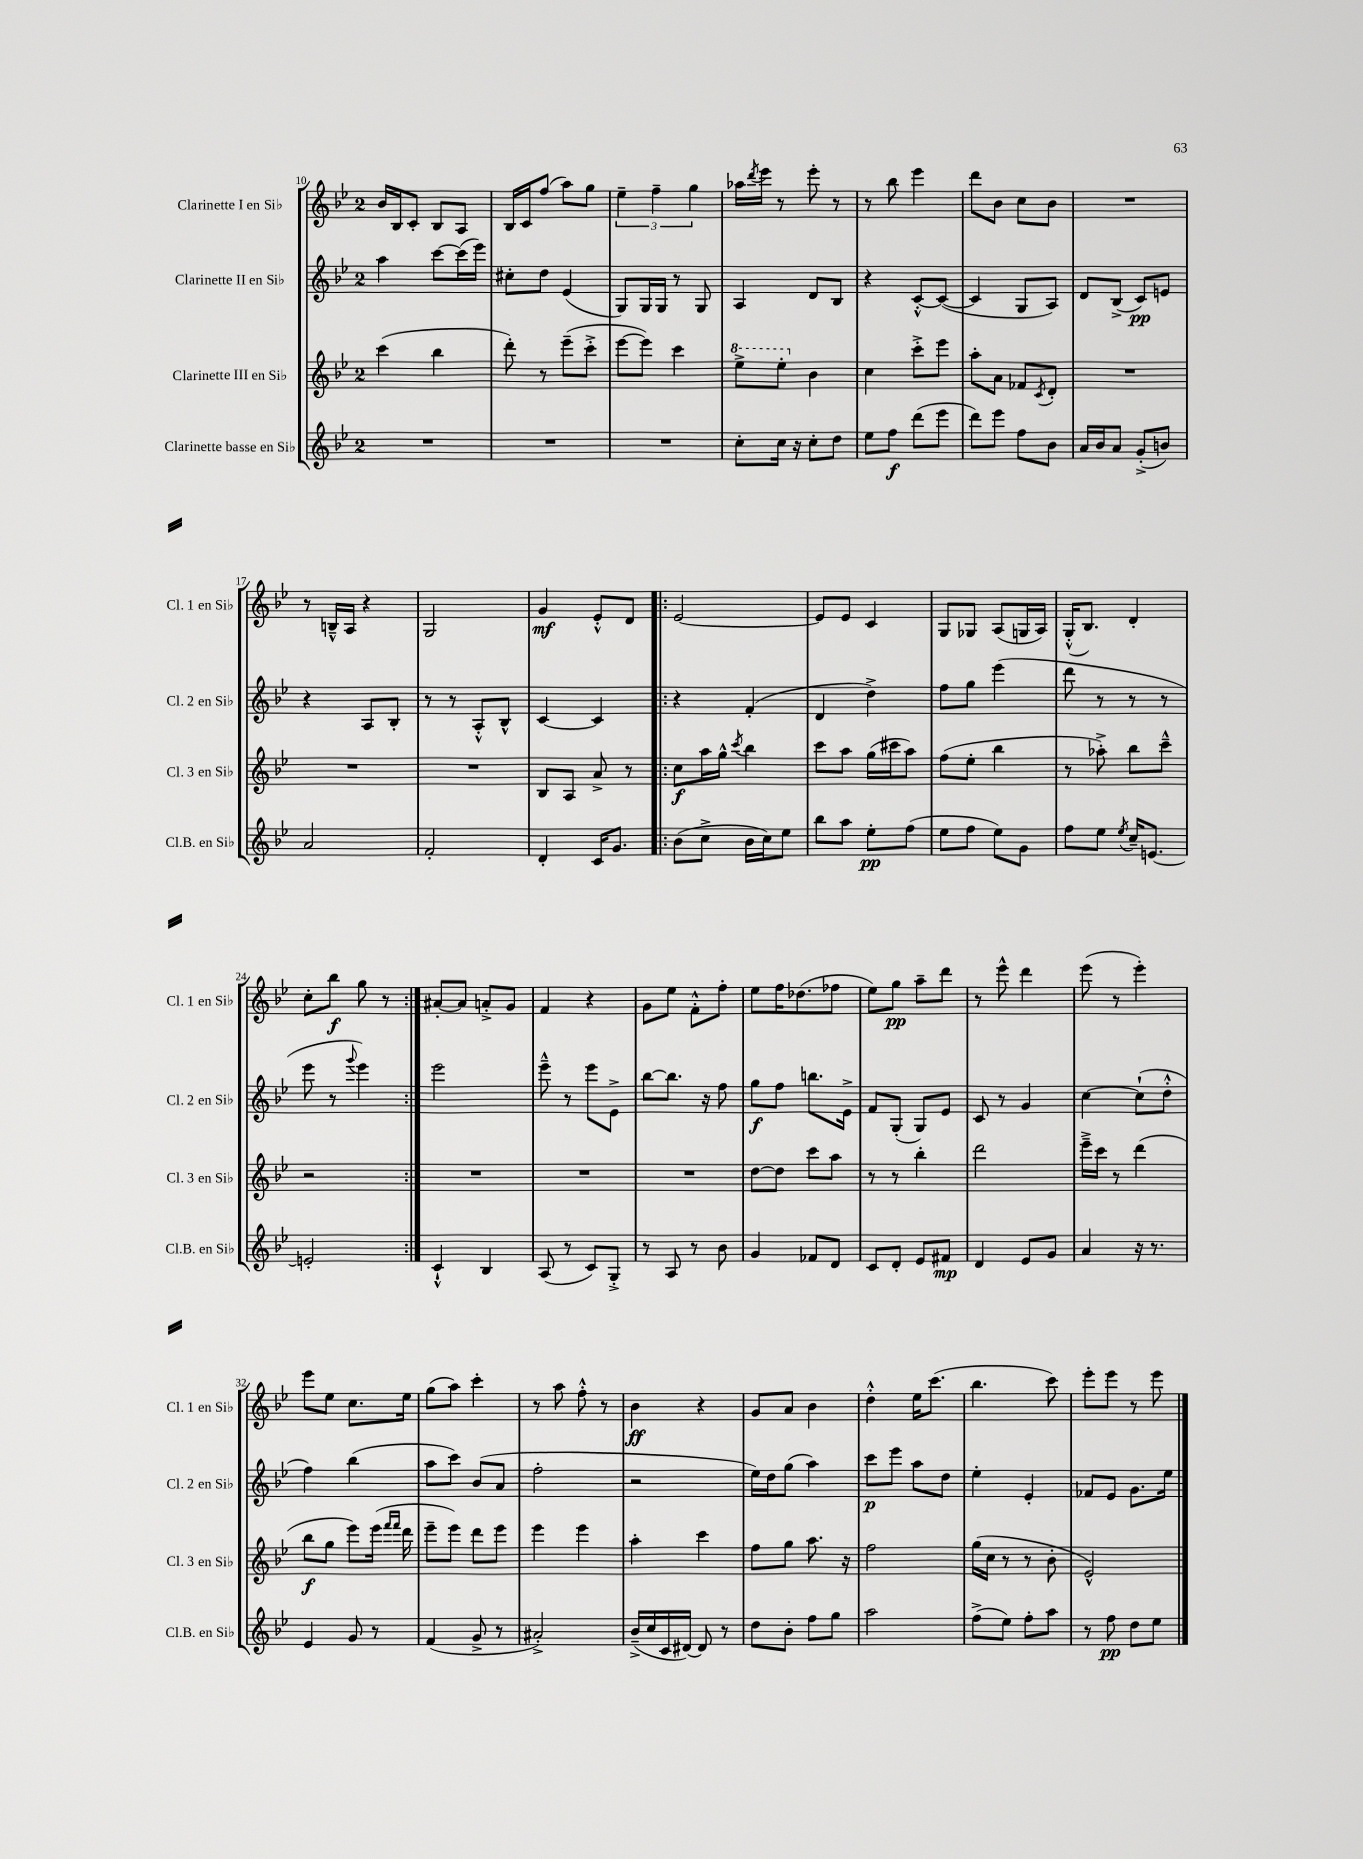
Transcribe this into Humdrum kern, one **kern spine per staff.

**kern	**kern	**kern	**kern
*staff4	*staff3	*staff2	*staff1
*clefG2	*clefG2	*clefG2	*clefG2
*k[b-e-]	*k[b-e-]	*k[b-e-]	*k[b-e-]
*M2/4	*M2/4	*M2/4	*M2/4
2r	(4ccc\	4aa\	16b-/LL
.	.	.	16B-/J
.	.	.	8c'/J
.	4bb-\	[8ccc\L	8B-/L
.	.	(16ccc\]L	8A/J
.	.	16eee-\JJ)	.
=	=	=	=
2r	8ddd'\)	8cc#'\L	16B-/LL
.	.	.	16c/J
.	8r	8dd\J	(8ff/J
.	(8eee-~\L	(4e-/	8aa\L)
.	8ccc'^\J	.	8gg\J
=	=	=	=
2r	[8eee-\L	8G/L)	6ee-~\
.	8eee-\]J)	16G/L	.
.	.	.	6ff~\
.	.	16G/JJ	.
.	4ccc\	8r	.
.	.	.	6gg\
.	.	8G/	.
=	=	=	=
8cc'\L	8eee-^\L	4A/	16aa-\LL
.	.	.	8qddd/
.	.	.	16eee-\JJ
16cc\Jk	8eee-'\J	.	8r
16r	.	.	.
8cc'\L	4b-\	8d/L	8eee-'\
8dd\J	.	8B-/J	8r
=	=	=	=
8ee-\L	4cc\	4r	8r
8ff\J	.	.	8bb-\
(8ddd\L	8ccc'^\L	[8c'^^/L	4eee-\
8eee-\J	8eee-\J	(8c/_J	.
=	=	=	=
8ddd\L)	8aa'\L	4c/]	8ddd\L
8eee-\J	8a\J	.	8b-\J
8ff\L	8f-/L	8G/L	8cc\L
.	8qc/	.	.
8b-\J	8d'/J	8A/J)	8b-\J
=	=	=	=
16a/LL	2r	8d/L	2r
16b-/J	.	.	.
8a/J	.	(8B-^/J	.
(8g'^/L	.	8c/L)	.
8b/J)	.	8e/J	.
=	=	=	=
2a/	2r	4r	8r
.	.	.	16B~^^/LL
.	.	.	16A/JJ
.	.	8A/L	4r
.	.	8B-'/J	.
=	=	=	=
2f'/	2r	8r	2G/
.	.	8r	.
.	.	8A'^^/L	.
.	.	8B-^^/J	.
=	=	=	=
4d'/	8B-/L	[4c/	4g/
.	8A/J	.	.
16c/LK	8a^/	4c/]	8e-'^^/L
8.g/J	.	.	.
.	8r	.	8d/J
=!|:	=!|:	=!|:	=!|:
(8b-\L	8cc\L	4r	[2e-/
8cc^\J	16aa\L	.	.
.	16gg^^\JJ	.	.
.	8qccc/	.	.
16b-\LL	4bb-\	(4f'/	.
16cc\J)	.	.	.
8ee-\J	.	.	.
=	=	=	=
8bb-\L	8ccc\L	4d/	8e-/]L
8aa\J	8aa\J	.	8e-/J
8ee-'\L	(16gg\LL	4dd^\)	4c/
.	16ccc#\J	.	.
(8ff\J	8aa\J)	.	.
=	=	=	=
8ee-\L	(8ff\L	8ff\L	8G/L
8ff\J	8ee-'\J	8gg\J	8G-/J
8ee-\L)	4bb-\	(4eee-\	(8A/L
8g\J	.	.	16G/L
.	.	.	16A/JJ)
=	=	=	=
8ff\L	8r	8ddd\	(16G'^^/LK
.	.	.	8.B-/J)
8ee-\J	8aa-'^\)	8r	.
8qee-/	.	.	.
16cc~/LK	8bb-\L	8r	4d'/
[8.e/J	.	.	.
.	8ccc~^^\J	8r	.
=	=	=	=
2e'/]	2r	8eee-\	8cc'\L
.	.	8r	8bb-\J
.	.	8qqggg/	.
.	.	4eee-\)	8gg\
.	.	.	8r
=:|!	=:|!	=:|!	=:|!
4c`^^/	2r	2eee-\	[8a#'/L
.	.	.	8a#/]J
4B-/	.	.	8a'^/L
.	.	.	8g/J
=	=	=	=
(8A/	2r	8eee-~^^\	4f/
8r	.	8r	.
8c/L)	.	8eee-\L	4r
8G'^/J	.	8e-^\J	.
=	=	=	=
8r	2r	[8bb-\L	8g\L
8A/	.	8.bb-\]J	8ee-\J
8r	.	.	8f'^^\L
.	.	16r	.
8b-\	.	8ff\	8ff'\J
=	=	=	=
4g/	[8dd\L	8gg\L	8ee-\L
.	8dd\]J	8ff\J	16ff\K
.	.	.	(8.dd-\
8f-/L	8ccc\L	8.bb\L	.
8d/J	8aa\J	.	8ff-\J
.	.	16e-^\Jk	.
=	=	=	=
8c/L	8r	8f/L	8ee-\L)
8d'/J	8r	(8G'/J	8gg\J
8e-/L	4bb-'\	8G/L)	8aa~\L
8f#/J	.	8e-/J	8ddd\J
=	=	=	=
4d/	2ddd\	8c/	8r
.	.	8r	8eee-^^\
8e-/L	.	4g/	4ddd\
8g/J	.	.	.
=	=	=	=
4a/	16eee-~^\LL	[4cc\	(8eee-\
.	16ccc\JJ	.	.
.	8r	.	8r
16r	(4ddd\	(8cc`\]L	4eee-'\)
8.r	.	.	.
.	.	8dd'^^\J	.
=	=	=	=
4e-/	8bb-\L	4ff\)	8eee-\L
.	8gg\J	.	8ee-\J
8g/	8eee-\L)	(4bb-\	8.cc\L
8r	(16eee-\Jk	.	.
.	16qqfff/LL	.	.
.	16qqfff/JJ	.	.
.	16ddd\	.	16ee-\Jk
=	=	=	=
(4f/	8eee-~\L	8aa\L	(8gg\L
.	8eee-\J)	8ccc\J)	8aa\J)
8g^/	8ddd\L	(8b-/L	4ccc'\
8r	8eee-\J	8a/J	.
=	=	=	=
2a#'^/)	4eee-\	2ff'\	8r
.	.	.	8aa\
.	4eee-\	.	8ff'^^\
.	.	.	8r
=	=	=	=
(16b-~^/LL	4aa'\	2r	4b-\
16cc/	.	.	.
16c/	.	.	.
[16d#/JJ)	.	.	.
8d#/]	4ccc\	.	4r
8r	.	.	.
=	=	=	=
8dd\L	8ff\L	16ee-\LL)	8g/L
.	.	16dd\J	.
8b-'\J	8gg\J	(8gg\J	8a/J
8ff\L	8.aa\	4aa\)	4b-\
8gg\J	.	.	.
.	16r	.	.
=	=	=	=
2aa\	2ff\	8ccc\L	4dd'^^\
.	.	8eee-\J	.
.	.	8aa\L	16ee-\LK
.	.	.	(8.ccc\J
.	.	8dd\J	.
=	=	=	=
(8ff^\L	(16gg\LL	4ee-'\	4.bb-\
.	16cc\JJ	.	.
8ee-\J)	8r	.	.
8ff'\L	8r	4e-'/	.
8aa\J	8b-'\	.	8ccc\)
=	=	=	=
8r	2e-^^/)	8f-/L	8eee-'\L
8ff\	.	8e-/J	8eee-\J
8dd\L	.	8.g\L	8r
8ee-\J	.	.	8eee-\
.	.	16ee-\Jk	.
==	==	==	==
*-	*-	*-	*-
